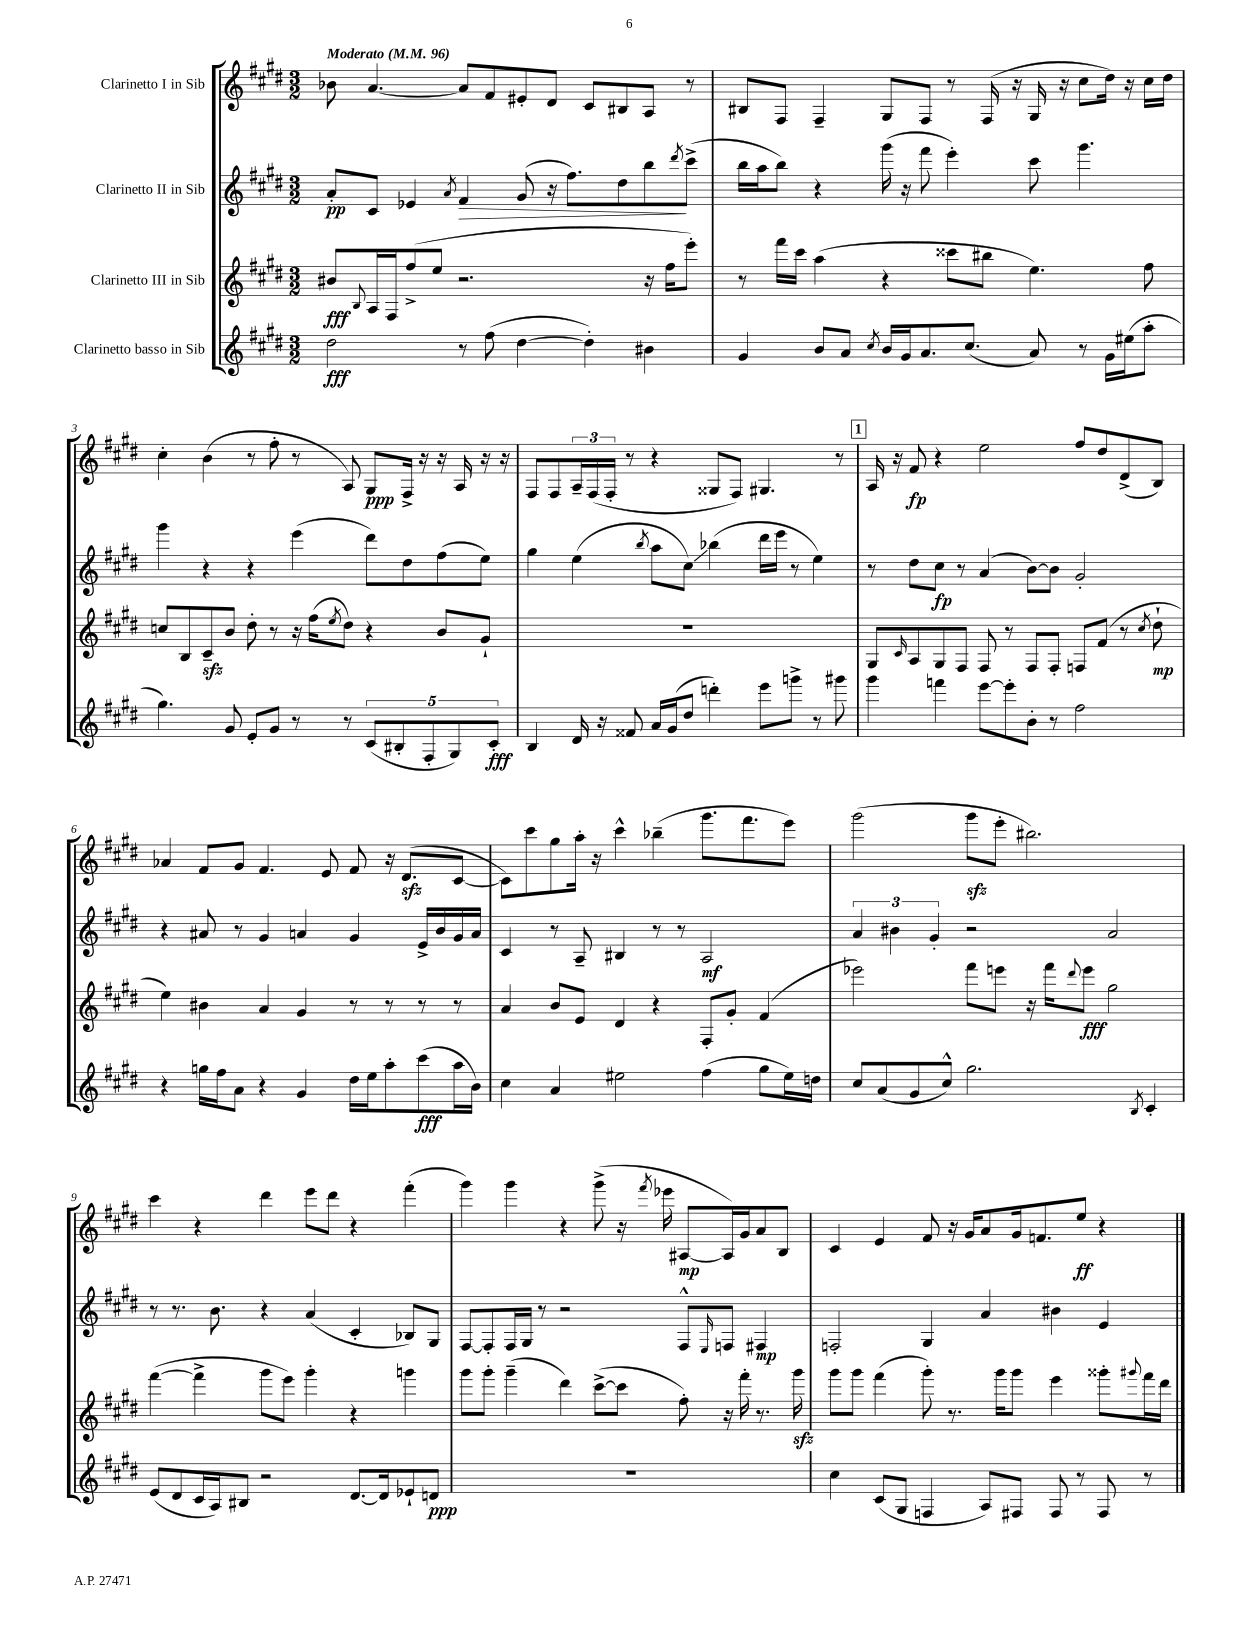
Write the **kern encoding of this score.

**kern	**kern	**kern	**kern
*staff4	*staff3	*staff2	*staff1
*clefG2	*clefG2	*clefG2	*clefG2
*k[f#c#g#d#]	*k[f#c#g#d#]	*k[f#c#g#d#]	*k[f#c#g#d#]
*M3/2	*M3/2	*M3/2	*M3/2
*MM96	*MM96	*MM96	*MM96
2dd#\	8b#/L	8a'/L	8b-\
.	8qqB/	.	.
.	16A/L	8c#/J	[4.a/
.	16F#/J	.	.
.	(8ff#^/	4e-/	.
.	8ee/J	.	.
.	.	8qa/	.
8r	2.r	4f#/	8a/]L
(8ff#\	.	.	8f#/
[4dd#\	.	(8g#/	8e#'/
.	.	16r	8d#/J
.	.	8.ff#\L)	.
4dd#'\])	.	.	8c#/L
.	.	8dd#\	8B#/
4b#\	16r	8bb\	8A/J
.	16ff#\LK	.	.
.	.	8qddd#/	.
.	8eee'\J)	(8ccc#^\J	8r
=	=	=	=
4g#/	8r	16bb\LL	8B#/L
.	.	16aa\J	.
.	16fff#\LL	8bb\J)	8F#/J
.	16ccc#\JJ	.	.
8b/L	(4aa\	4r	4F#~/
8a/J	.	.	.
8qcc#/	.	.	.
16b/LL	4r	(16ggg#\	8G#/L
16g#/J	.	16r	.
8.a/	.	8fff#\	8F#/J
.	8ccc##\L	4eee'\)	8r
(8.cc#/J	.	.	.
.	8bb#\J	.	(16F#/
.	.	.	16r
8a/)	4.ee\)	8ccc#\	16G#/
.	.	.	16r
8r	.	4.ggg#\	8cc#\L
16g#\LL	.	.	16dd#\Jk)
(16ee#\J	.	.	16r
8aa'\J	8ff#\	.	16cc#\LL
.	.	.	16dd#\JJ
=	=	=	=
4.gg#\)	8cc/L	4ggg#\	4cc#'\
.	8B/	.	.
.	8c#~/	4r	(4b\
8g#/	8b/J	.	.
8e'/L	8dd#'\	4r	8r
8g#/J	8r	.	8ff#'\
8r	16r	(4eee\	8r
.	(16ff#\LK	.	.
.	8qee/	.	.
8r	8dd#\J)	.	8A/)
(10c#/L	4r	8ddd#\L)	8G#/L
10B#'/	.	.	.
.	.	8dd#\	16F#^/Jk
.	.	.	16r
10F#'/	.	.	.
.	8b/L	(8ff#\	16r
10G#/)	.	.	.
.	.	.	16A/
.	8g#`/J	8ee\J)	16r
10c#'/J	.	.	.
.	.	.	16r
=	=	=	=
4B/	1.r	4gg#\	8F#/L
.	.	.	8F#/
16d#/	.	(4ee\	24A~/L
.	.	.	(24F#/
16r	.	.	.
.	.	.	24F#'/JJ
8f##/	.	.	8r
.	.	8qbb/	.
16a/LL	.	8aa\L	4r
(16g#/J	.	.	.
8dd#/J	.	8cc#\J)	.
4ddd'\)	.	(4bb-\	8G##/L
.	.	.	8F#/J)
8eee\L	.	16ddd#\LL	4.G#/
.	.	16eee\JJ	.
8ggg^\J	.	8r	.
8r	.	4ee\)	.
8ggg#\	.	.	8r
=	=	=	=
4ggg#\	8G#/L	8r	16A/
.	.	.	16r
.	16qqc#/	.	.
.	8A/	8dd#\L	8f#/
4fff\	8G#/	8cc#\J	4r
.	8F#/J	8r	.
[8eee\L	8F#/	(4a/	2ee\
8eee'\]	8r	.	.
8b'\J	8F#/L	[8b\L)	.
8r	8F#'/J	8b\]J	.
2ff#\	8F/L	2g#'/	8ff#/L
.	(8f#/J	.	8dd#/
.	8r	.	(8d#^/
.	8qcc#/	.	.
.	8dd#`\	.	8B/J)
=	=	=	=
4r	4ee\)	4r	4a-/
16gg\LL	4b#\	8a#/	8f#/L
16ff#\J	.	.	.
8a\J	.	8r	8g#/J
4r	4a/	4g#/	4.f#/
4g#/	4g#/	4a/	.
.	.	.	8e/
16dd#\LL	8r	4g#/	8f#/
16ee\J	.	.	.
8aa'\	8r	.	16r
.	.	.	(8.d#/L
(8ccc#\	8r	16e^/LL	.
.	.	16b/	.
16aa\L	8r	16g#/	[8c#/J
16b\JJ)	.	16a/JJ	.
=	=	=	=
4cc#\	4a/	4c#/	8c#\]L)
.	.	.	8ccc#\
4a/	8b/L	8r	8gg#\
.	8e/J	8A~/	16aa'\Jk
.	.	.	16r
2ee#\	4d#/	4B#/	4ccc#^^\
.	4r	8r	(4bb-~\
.	.	8r	.
(4ff#\	8F#'/L	2A/	8.ggg#\L
.	8g#'/J	.	.
.	.	.	8.fff#\
8gg#\L	(4f#/	.	.
16ee#\L)	.	.	8eee\J)
16dd\JJ	.	.	.
=	=	=	=
8cc#/L	2eee-\)	6a/	(2ggg#\
(8a/	.	.	.
.	.	6b#\	.
8g#/	.	.	.
.	.	6g#'/	.
8cc#^^/J)	.	.	.
2.gg#\	8fff#\L	2r	8ggg#\L
.	8eee\J	.	8eee'\J
.	16r	.	2.bb#\)
.	16fff#\LK	.	.
.	8qqddd#/	.	.
.	8eee\J	.	.
.	2gg#\	2a/	.
8qB/	.	.	.
4c#'/	.	.	.
=	=	=	=
(8e/L	([4fff#\	8r	4ccc#\
8d#/	.	8.r	.
16c#/L	4fff#^\]	.	4r
16A/J)	.	8.b\	.
8B#/J	.	.	.
2r	8ggg#\L	4r	4ddd#\
.	8eee\J)	.	.
.	4ggg#'\	(4a/	8eee\L
.	.	.	8ddd#\J
[8.d#/L	4r	4c#'/	4r
16d#/]k	.	.	.
8e-`/	4ggg\	8B-/L)	(4fff#'\
8d/J	.	8G#/J	.
=	=	=	=
1.r	8ggg#\L	[8F#/L	4ggg#\)
.	8ggg#'\J	8F#'/]	.
.	(4ggg#~\	16F#/L	4ggg#\
.	.	16G#/JJ	.
.	.	8r	.
.	4ddd#\)	2r	4r
.	([8ccc#^\L	.	(8ggg#^\
.	8ccc#\]J	.	16r
.	.	.	8qfff#/
.	.	.	16eee-\
.	8ff#'\)	8F#^^/L	[8A#/L
.	.	16qqE/	.
.	16r	8F/J	16A#/]L)
.	16fff#'\	.	16g#/J
.	8.r	4F#/	8a/
.	.	.	8B/J
.	16ggg#\	.	.
=	=	=	=
4cc#\	8ggg#\L	2F'/	4c#/
.	8ggg#\J	.	.
(8c#/L	(4fff#\	.	4e/
8G#/J	.	.	.
4F/	8ggg#'\)	4G#/	8f#/
.	8.r	.	16r
.	.	.	16g#/LK
8A/L)	.	4a/	8a/
.	16ggg#\LK	.	.
8F#/J	8ggg#\J	.	16g#/k
.	.	.	8.f/
8F#/	4eee\	4b#\	.
8r	.	.	8ee/J
8F#/	8ggg##'\L	4e/	4r
.	8qqggg#/	.	.
8r	16fff#\L	.	.
.	16ddd#\JJ	.	.
==	==	==	==
*-	*-	*-	*-
